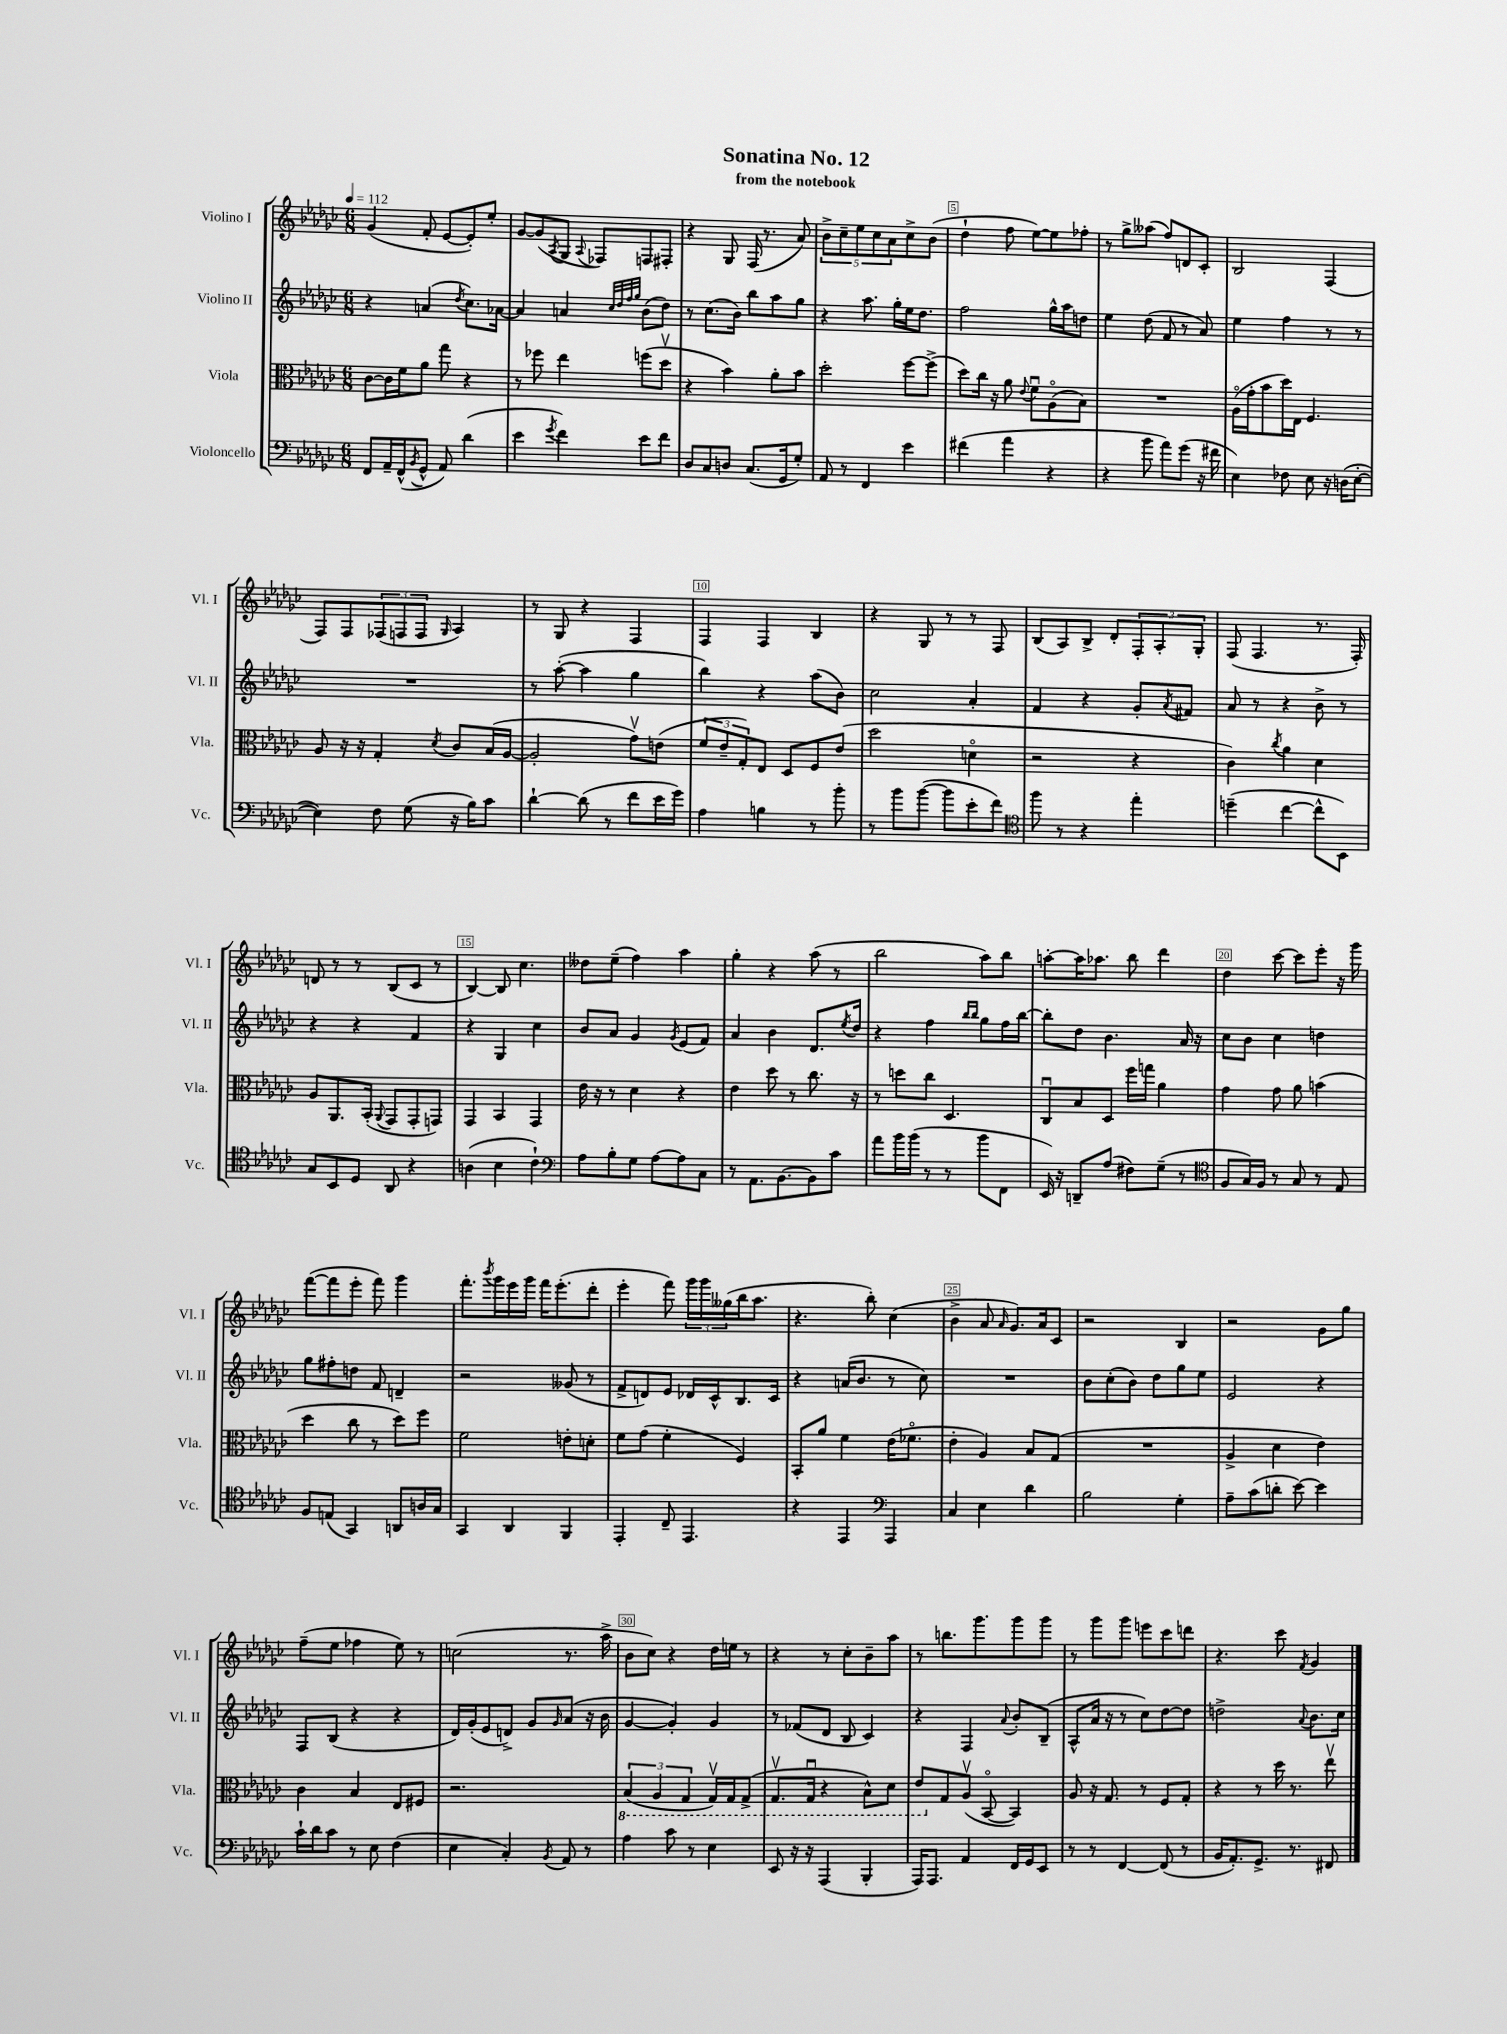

**kern	**kern	**kern	**kern
*part4	*part3	*part2	*part1
*staff4	*staff3	*staff2	*staff1
*I"Violoncello	*I"Viola	*I"Violino II	*I"Violino I
*I'Vc.	*I'Vla.	*I'Vl. II	*I'Vl. I
*clefF4	*clefC3	*clefG2	*clefG2
*k[b-e-a-d-g-c-]	*k[b-e-a-d-g-c-]	*k[b-e-a-d-g-c-]	*k[b-e-a-d-g-c-]
*M6/8	*M6/8	*M6/8	*M6/8
*MM112	*MM112	*MM112	*MM112
=1	=1	=1	=1
8FF/L	[8c-\L	4r	(4g-/
16AA-~/L	16c-\L]	.	.
(16FF^^/J	16f\J	.	.
8qBB-/	.	.	.
8GG-^^/J	8a-\J	(4an/	8f'/
8AA-/)	8gg-\	.	[8e-/L
.	.	8qdd-/	.
(4d-\	4r	8.cc-\L)	8e-'/])
.	.	.	8ee-'/J
.	.	[16a-X\Jk	.
=2	=2	=2	=2
4e-\	8r	4a-/]	[8g-/L
.	8ff-X\	.	(8g-/]
8qg-/	.	.	8qA-/
4f\)	4ee-\	4an/	8G-/J
.	.	.	8qqA-/
.	.	.	8F-X/L)
.	.	32qqcc-/LLL	.
.	.	32qqdd-/	.
.	.	32qqff/	.
.	.	32qqgg-/JJJ	.
8e-\L	(8ffn\L	(8b-\L	8Fn/
8f\J	8dd-v\J	8dd-\J)	8F#X'/J
=3	=3	=3	=3
8D-/L	4r	8r	4r
8C-/	.	(8.cc-\L	.
8Dn/J	4b-\)	.	8G-/
.	.	16b-\Jk)	.
(8.C-/L	.	8bb-\L	(16F/
.	.	.	8.r
.	8a-'\L	8aa-\	.
16GG-/k	.	.	.
8G-'/J)	8b-\J	8gg-\J	8a-/)
=4	=4	=4	=4
8AA-/	2dd-'\	4r	10b-^\L
.	.	.	10cc-~\
8r	.	.	.
.	.	.	10ee-\
4FF/	.	8.aa-\	.
.	.	.	10cc-\
.	.	.	10a-\
.	.	16gg-'\LL	.
4e-\	[8ff\L	16ee-\J	8cc-^\
.	.	8.dd-\J	.
.	(8ff^\J]	.	(8b-\J
=5	=5	=5	=5
(4f#X\	8dd-\L)	2ff\	4dd-`\
.	16cc-\Jk	.	.
.	16r	.	.
4a-\	8a-\	.	8ff\
.	8qqe-/	.	.
.	8fu\L	.	[8ee-\L)
4r	(8A-\	16gg-^^\LL	8ee-\]
.	.	16aa-\J	.
.	8B-\J)	8ddn\J	8ff-X'\J
=6	=6	=6	=6
4r	2.r	4ee-\	8r
.	.	.	8gg-^\L
8b-\	.	(8dd-\	(8aa--X\J
8a-\L)	.	8f/	8ff/L)
(8g-\J	.	8r	8dn/
16r	.	8a-/)	8c-'/J
16f#X\	.	.	.
=7	=7	=7	=7
4E-\)	(16A-\LL	4ee-\	2B-/
.	16g-'\J	.	.
.	8b-\	.	.
8F-X\	16dd-\L)	4ff\	.
.	16E-\JJ	.	.
8E-\	4.F/	.	.
16r	.	8r	(4F/
(16Dn\KL	.	.	.
[8E-'\J	.	8r	.
!!LO:LB:g=z
=8	=8	=8	=8
4E-\])	8A-/	2.r	8F/L)
.	16r	.	8F/
.	16r	.	.
8F\	4G-'/	.	(12F-X/
.	.	.	12Fn/
(8G-\	.	.	.
.	.	.	12F/J
.	8qd-/	.	16qqG-/
16r	8c-/L	.	4A-/)
16B-\KL)	.	.	.
8c-\J	(16B-/L	.	.
.	[16A-/JJ	.	.
=9	=9	=9	=9
[4d-`\	2A-'/]	8r	8r
.	.	([8aa-'\	8G-/
(8d-\]	.	4aa-\]	4r
8r	.	.	.
8f\L	8g-v\L)	4gg-\	4F/
16e-\L	(8en\J	.	.
16g-\JJ)	.	.	.
=10	=10	=10	=10
4A-\	12f/L	4bb-\)	4F/
.	12e-~/	.	.
.	12G-'/)	.	.
4Bn\	8E-/J	4r	4F/
.	8D-/L	.	.
8r	8F/	(8aa-\L	4B-/
8b-'\	(8e-/J	8b-\J)	.
=11	=11	=11	=11
8r	2dd-\	2cc-\	4r
8b-\L	.	.	.
([8b-\J	.	.	8G-/
8b-\L]	.	.	8r
8e-'\	4dn\	4a-'/	8r
8f\J)	.	.	8F/
=12	=12	=12	=12
*clefC4	*	*	*
8ff\	2r	4f/	(8B-/L
8r	.	.	8A-/)
4r	.	4r	8B-^/J
.	.	.	8d-'/L
4ee-'\	4r	8g-'/L	12F'/
.	.	.	12A-'/
.	.	8qa-/	.
.	.	8f#X/J	.
.	.	.	12G-'/J
=13	=13	=13	=13
(4ddn~\	4c-\)	8a-/	(8F/
.	.	8r	4.F/
.	8qcc-/	.	.
[4cc-\	4a-\	4r	.
8cc-^^\L]	4d-\	8b-^\	8.r
8BB-\J)	.	8r	.
.	.	.	16F'/)
!!LO:LB:g=z
=14	=14	=14	=14
8G-/L	8A-/L	4r	8dn/
8BB-/	8.AA-/	.	8r
8D-/J	.	4r	8r
.	(16BB-'/Jk	.	.
.	8qqAA-/	.	.
8AA-/	8GG-/L	.	(8B-/L
4r	8GG-'/	4f/	8c-/J
.	8GGn/J)	.	8r
=15	=15	=15	=15
(4An\	4GG-/	4r	[4B-/)
4B-\	4BB-/	4G-/	8B-/]
.	.	.	4.cc-\
4c-`\)	4GG-/	4cc-\	.
=16	=16	=16	=16
*clefF4	*	*	*
8A-\L	16e-\	8b-/L	8dd--X\L
.	16r	.	.
8B-'\	8r	8a-/J	(8ee-~\J
8G-\J	4d-\	4g-/	4ff\)
[8A-\L	.	.	.
.	.	8qg-/	.
8A-\]	4r	(8e-/L	4aa-\
8C-\J	.	8f/J)	.
=17	=17	=17	=17
8r	4e-\	4a-/	4gg-'\
8.AA-\L	.	.	.
.	8dd-\	4b-\	4r
[8.BB-\	.	.	.
.	8r	.	.
8BB-\]	8.cc-\	8.d-/L	(8aa-\
8c-\J	.	.	8r
.	.	8qee-/	.
.	16r	16dd-/Jk	.
=18	=18	=18	=18
8a-\L	8r	4r	2bb-\
16b-\L	8ddn\L	.	.
(16b-\JJ	.	.	.
8r	8cc-\J	4ff\	.
8r	4.D-/	.	.
.	.	16qqbb-/LL	.
.	.	16qqbb-/JJ	.
8b-\L	.	8gg-\L	8aa-\L)
8FF\J	.	16ff\L	8bb-\J
.	.	[16bb-\JJ	.
=19	=19	=19	=19
16EE-/)	8C-u/L	8bb-'\L]	[8aan'\L
16r	.	.	.
8DDn~/L	8B-/	8dd-\J	16aa\K]
.	.	.	8.aa-X\J
(8A-/J	8D-/J	4.b-\	.
8F#X\L)	16ff\LL	.	8bb-\
.	16ggn\JJ	.	.
(8G-~\J	4a-\	.	4ddd-\
8r	.	16a-/	.
.	.	16r	.
=20	=20	=20	=20
*clefC4	*	*	*
8F/L	4g-\	8cc-\L	4dd-\
16G-/L)	.	8b-\J	.
16F/JJ	.	.	.
8r	8g-\	4cc-\	[8ccc-\
8G-/	8a-\	.	8ccc-\L]
8r	(4bn\	4ddn\	8eee-'\J
8E-/	.	.	16r
.	.	.	16ggg-\
!!LO:LB:g=z
=21	=21	=21	=21
8F/L	4dd-\	8gg-\L	([8fff\L
(8En/J	.	8ff#X'\	8fff\]
4GG-/)	8cc-\	8ddn\J	8eee-'\J
.	8r	8f/	8fff\)
8AAn/L	8dd-\L)	4dn~/	4ggg-\
16An/L	8ff\J	.	.
16G-/JJ	.	.	.
=22	=22	=22	=22
4GG-/	2f\	2r	8.fff'\L
.	.	.	8qbbb-/
.	.	.	16ggg-\L
4AA-/	.	.	16eee-\
.	.	.	16ggg-\JJ
.	.	.	16fff\KL
.	.	.	(8.eee-'\
4FF/	8en'\L	(8g--X/	.
.	8dn'\J	8r	8ddd-'\J
=23	=23	=23	=23
4EE-'/	8f\L	8f^/L	4eee-'\
.	(8g-\J	8dn/)	.
8C-~/	4f'\	8e-/J	8fff\)
4.EE-/	.	16d-X/LL	24ggg-\LL
.	.	.	24ggg-\
.	.	16c-^^/J	.
.	.	.	(24gg--X\
.	4F/)	8.B-/	16bb-\J
.	.	.	8.aa-\J
.	.	16c-/Jk	.
=24	=24	=24	=24
4r	8BB-'/L	4r	4.r
.	8a-/J	.	.
4EE-/	4f\	(16an/KL	.
.	.	8.b-/J	.
.	.	.	8bb-'\)
*clefF4	*	*	*
4AAA-/	(16e-\KL	8r	(4cc-\
.	8.f-X\J	.	.
.	.	8cc-\)	.
=25	=25	=25	=25
4C-/	4e-'\	2.r	4b-^\
4E-\	4A-/)	.	8a-/
.	.	.	16qqa-/
.	.	.	8.g-/L)
4d-\	8B-/L	.	.
.	.	.	16a-/k
.	(8G-/J	.	8c-/J
=26	=26	=26	=26
2B-\	2.r	8b-\L	2r
.	.	(8cc-'\	.
.	.	8b-\J)	.
.	.	8dd-\L	.
4G-'\	.	8gg-\	4B-/
.	.	8ee-\J	.
=27	=27	=27	=27
8A-~\L	4A-^/	2e-/	2r
(8c-\	.	.	.
8dn'\J	4d-\	.	.
[8e-\)	.	.	.
4e-\]	4e-\)	4r	8g-\L
.	.	.	8gg-\J
!!LO:LB:g=z
=28	=28	=28	=28
16c-`\LL	4c-\	8F/L	(8ff~\L
16d-\J	.	.	.
8c-\J	.	(8B-/J	8ee-\J
8r	4B-/	4r	4ff-X\
8E-\	.	.	.
(4F\	8E-/L	4r	8ee-\)
.	8F#X/J	.	8r
=29	=29	=29	=29
4E-\	2.r	16d-/LL)	(2ccn\
.	.	(16g-'/J	.
.	.	8e-/	.
4C-'/)	.	8dn^/J)	.
.	.	8g-/L	.
8qBB-/	.	16qqg-/	.
8AA-/	.	(8a-/J	8.r
8r	.	16r	.
.	.	16b-\	16aa-^\
=30	=30	=30	=30
*	*8ba	*	*
4A-\	(6BB-/	[4g-/	8b-\L
.	.	.	8cc-\J)
.	6AA-/	.	.
8c-\	.	4g-'/])	4r
.	6GG-/	.	.
8r	.	.	.
4E-\	16GG-v/LL)	4g-/	16dd-\LL
.	16GG-/J	.	16een\JJ
.	(8GG-^/J	.	8r
=31	=31	=31	=31
8EE-/	8.GG-v/L	8r	4r
16r	.	(8f-X/L	.
16r	16GG-u/Jk	.	.
(4AAA-/	4r	8d-/J	8r
.	.	8B-/	8cc-'\L
4BBB-'/	8BB-^^\L)	4c-/)	8b-~\
.	8D-\J	.	8aa-\J
=32	=32	=32	=32
16AAA-/KL)	8E-/L	4r	8r
8.AAA-/J	.	.	.
*	*X8ba	*	*
.	8G-/	.	8.bbn\L
4AA-/	(8A-v/J	4F/	.
.	.	.	8.ggg-\
.	[8BB-/	.	.
.	.	8qqa-/	.
16FF/LL	4BB-/])	8b-'/L	8ggg-\
16GG-/J	.	.	.
8EE-/J	.	(8B-~/J	8ggg-\J
=33	=33	=33	=33
8r	8A-/	8A-^^/L	8r
8r	16r	16a-/Jk	8ggg-\L
.	8.G-/	16r	.
[4FF/	.	8r	8ggg-\J
.	8r	8cc-\L)	8eeen\L
(8FF/]	8F/L	[8dd-\	8ccc-\
8r	8G-'/J	8dd-\J]	8dddn\J
=34	=34	=34	=34
16BB-/KL	4r	2ddn^\	4.r
8.AA-'/)	.	.	.
8.GG-^/J	8r	.	.
.	16dd-\	.	8ccc-\
8.r	8.r	.	.
.	.	8qqa-/	8qf/
.	.	8.b-\L	4g-/
8FF#X/	8ee-v\	.	.
.	.	16cc-\Jk	.
==	==	==	==
*-	*-	*-	*-
